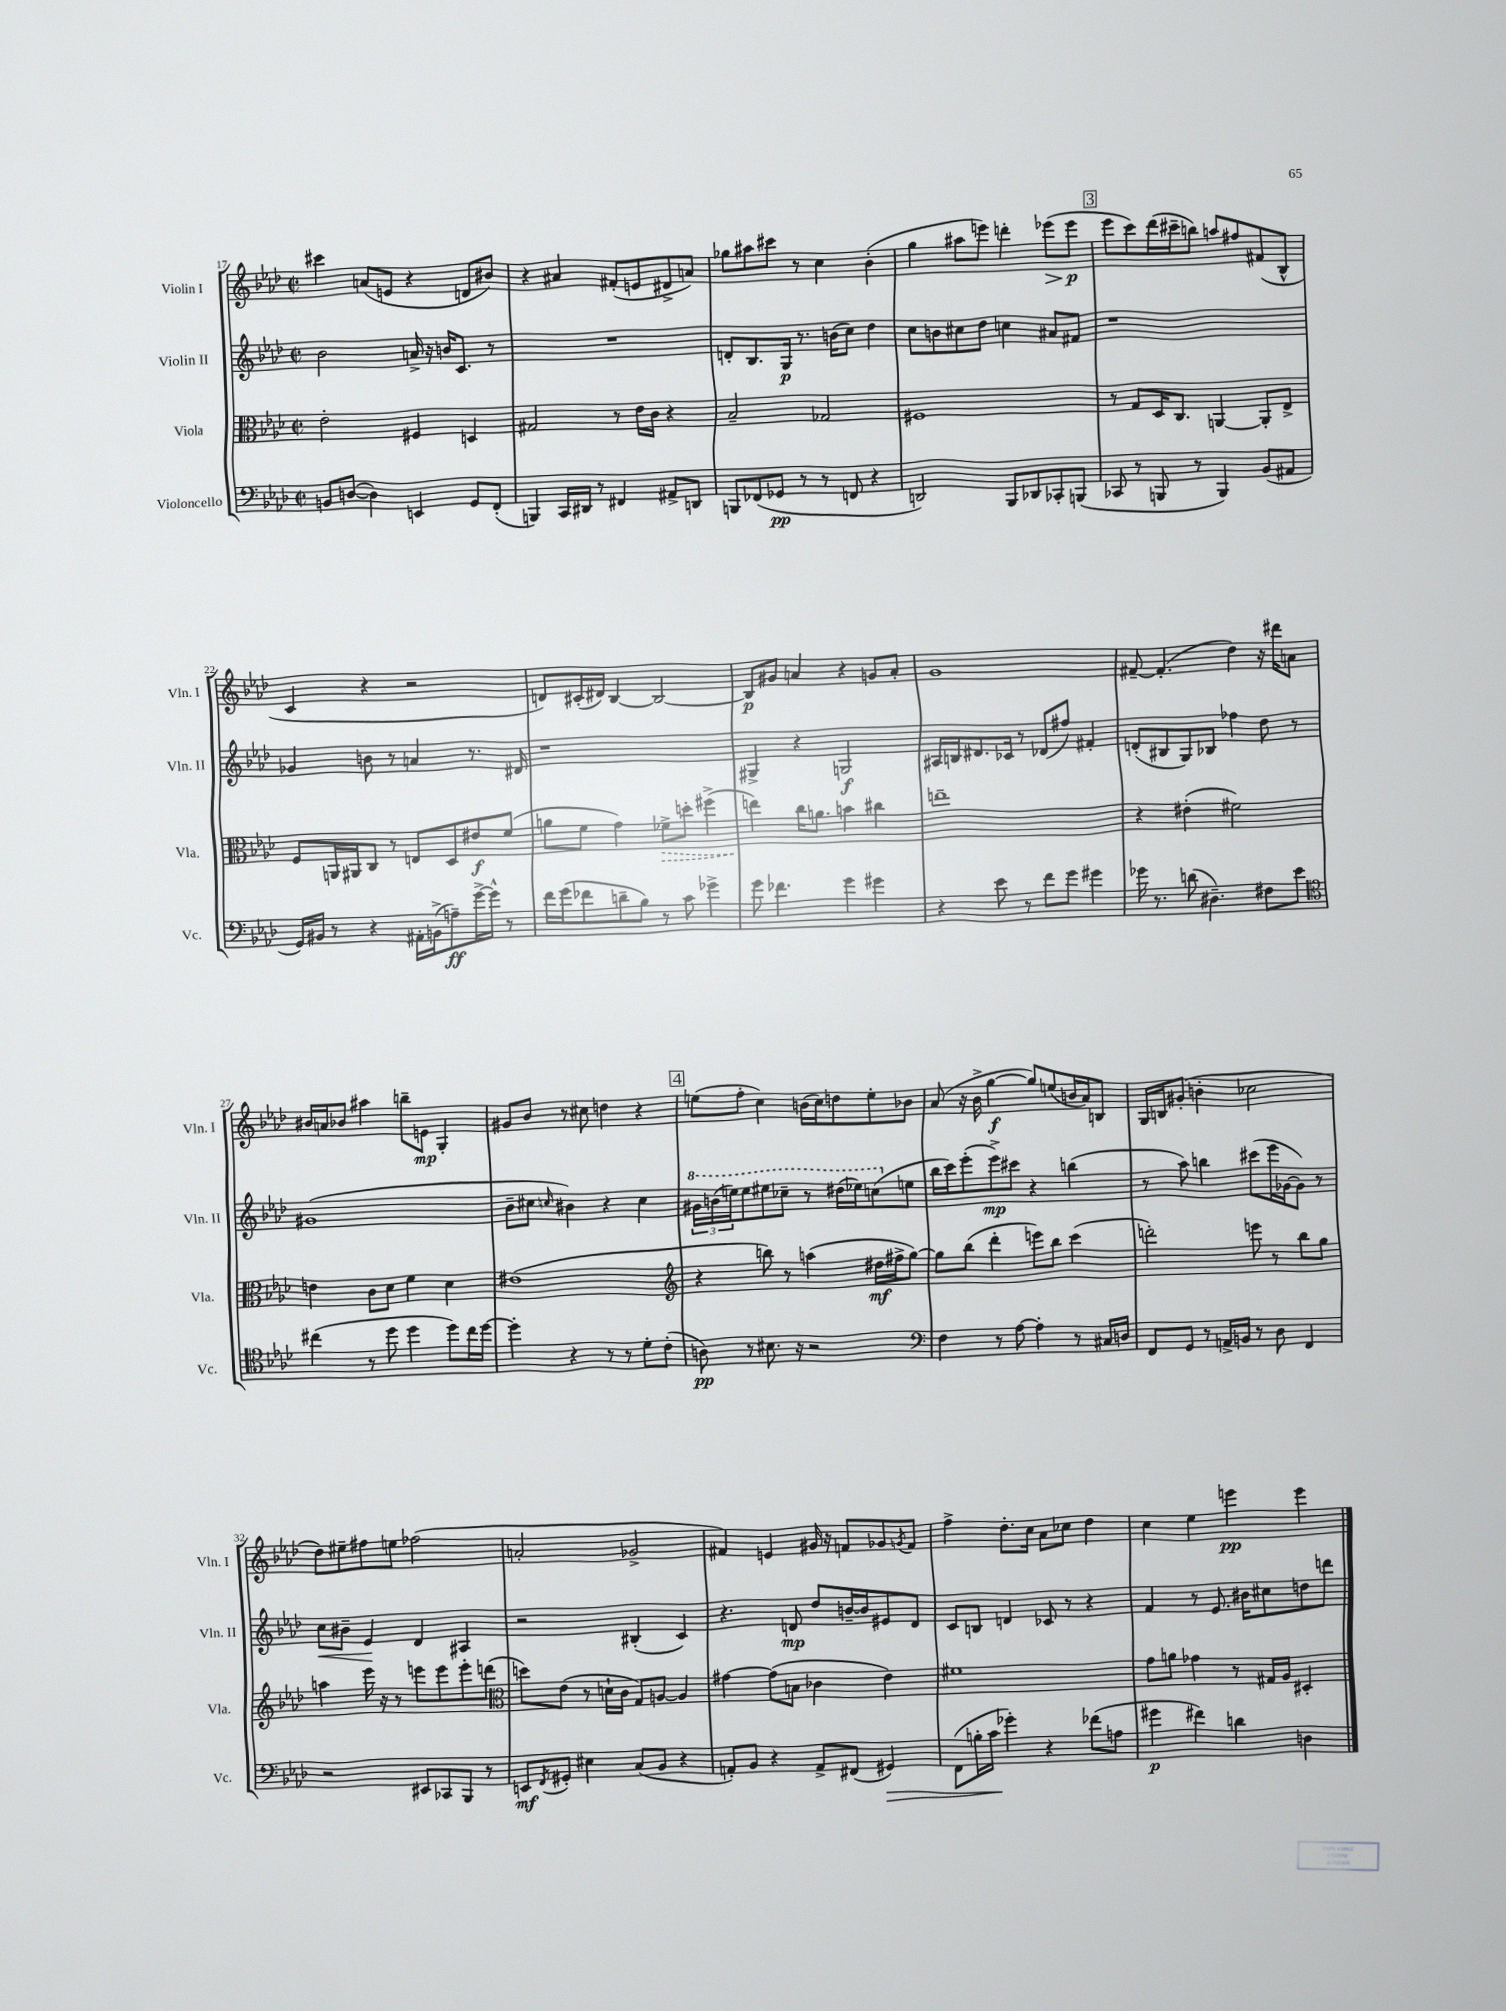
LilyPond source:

<<
\new StaffGroup <<
\new Staff = "s0" \with { instrumentName = "Violin I" shortInstrumentName = "Vln. I" } {
    \clef treble \key aes \major \defaultTimeSignature \time 2/2
    cis'''4 a'8( e'8 r4 d'8 bis'8) |
    r4 ais'4 fis'8-.( e'8 dis'8-> a'8) |
    ges''8 ais''8 cis'''8 r8 c''4 bes'4-.( |
    g''4 ais''8 e'''8) d'''4-. ees'''8\>( ees'''8\p\! |
    \mark \markup { \box "3" } ees'''8 c'''8) des'''16( cis'''16-- b''8) a''8 fis''8 fis'8( bes8-^ |
    c'4 r4 r2 |
    d'8) cis'16-.( dis'16) bes4~ bes2~ |
    bes8\p gis'8 a'4 r4 g'8 a'8-. |
    g'1 |
    fis'8~-- fis'4.-.( des''4) r16 dis'''16 a'8 |
    bis'16 a'16 bes'8 ais''4 b''8-- e'8\mp g4-. |
    gis'8 bes'8 r8 cis''8 d''4 r4 |
    \mark \markup { \box "4" } e''8( f''8-. c''4) b'16( c''16) d''8 e''8-. bes'8 |
    aes'8( r16 bes'16-> g''4~\f g''8) e''8( b'16 aes'16) b8 |
    g16 b16 gis'8-.( b'4-. ces''2 |
    des''8) eis''8-- fis''8 e''8 fes''2( |
    a'2-. ges'2-> |
    fis'4) e'4 gis'16 r16 f'8 ges'8 \acciaccatura { g'8 } f'8 |
    f''4-> des''8.-. c''16 aes'8 ces''8 des''4 |
    c''4 ees''4 e'''4\pp e'''4 \bar "|." |
}
\new Staff = "s1" \with { instrumentName = "Violin II" shortInstrumentName = "Vln. II" } {
    \clef treble \key aes \major \defaultTimeSignature \time 2/2
    bes'2 a'16-> r16 b'16 c'8. r8 |
    R1 |
    d'8-. bes8. g16\p r8. b'16( c''8) des''4 |
    c''8 b'8 cis''8 des''8 c''4 ais'8 fis'8 |
    \mark \markup { \box "3" } r1 |
    ges'4 b'8 r8 a'4 r8. dis'16 |
    r1 |
    gis4-> r4 g2\f |
    ais16 b16 dis'8. ces'16 r8 des'8( fis''8) fis'4-. |
    d'8-.( bis8 g8) bes8 fes''4 des''8 r8 |
    gis'1( |
    bes'8-- cis''8 \grace { c''16 } bis'4) r4 c''4 |
    \mark \markup { \box "4" } \tuplet 3/2 { \ottava #1 gis''16 b''16( e'''16) } e'''8 eis'''8 ces'''8-- r8 dis'''16( ees'''16) c'''8( \ottava #0 e''8 |
    bes''16 c'''16) ees'''8-.( ees'''8->\mp) cis'''8 r4 b''4( |
    r8 aes''8) b''4 cis'''8( ees'''16 ges'16~ ges'8) r8 |
    c''8\< bis'8-- ees'4\! des'4 ais4 |
    r2 bis4-.( c'4) |
    r4. d'8\mp des''8 b'16~-- b'16 eis'8 d'8 |
    c'8 b8 d'4 ces'8 r8 r4 |
    f'4 r8 ees'8. bis'16 cis''8 d''8 d'''8 \bar "|." |
}
\new Staff = "s2" \with { instrumentName = "Viola" shortInstrumentName = "Vla." } {
    \clef alto \key aes \major \defaultTimeSignature \time 2/2
    ees'2-. fis4 d4 |
    gis2 r8 ees'16 c'16 r4 |
    bes2-- ges2 |
    fis1 |
    \mark \markup { \box "3" } r8 g8 des16 c8. a,4~ a,8-. ees8-> |
    f8 a,16 ais,16 c8 r8 e8 des8 eis'8\f f'8( |
    a'8 f'8 g'4) \once \override Hairpin.style = #'dashed-line fes'8->\> d''8-. fis''4->( |
    e''4\!) c''16 a'8. b'4 cis''4 |
    e''1-- |
    r4 eis'4-.( fis'2) |
    e'4 c'8 des'8 f'4 des'4 |
    eis'1( |
    \mark \markup { \box "4" } \clef treble r4 b''8) r8 a''4( dis''16\mf fis''16-> g''8~) |
    g''8 bes''8( des'''4-. e'''8) bes''8 c'''4( |
    d'''2-.) e'''8 r8 bes''8 g''8 |
    a''4 ees'''16 r16 r8 e'''8 e'''8 e'''8-. d'''8( |
    \clef alto d''8) ees'8( r8 d'16-! c'16 g8) a8~ a4 |
    gis'4~ gis'8( b8 ces'4 ees'4) |
    fis'1 |
    g'8 a'8 ges'4 r8 gis16 aes16 dis4-. \bar "|." |
}
\new Staff = "s3" \with { instrumentName = "Violoncello" shortInstrumentName = "Vc." } {
    \clef bass \key aes \major \defaultTimeSignature \time 2/2
    b,8 d8~( d4) e,4 g,8 f,8-.( |
    b,,4) c,16 dis,16 r8 fis,4 ais,8-> d,8 |
    b,,8 fes,8( ges,8\pp r8 r8 f,8 r4 |
    d,2) bes,,8 des,8 ces,8-. b,,8( |
    \mark \markup { \box "3" } ces,8 r8 b,,8 r8 b,,4) bes,8( ais,8 |
    g,16) bis,16 r8 r4 ais,16-. b,16->( a8--\ff) g'16~-> g'16-^ r8 |
    f'16 g'16( fes'8 d'8-- bes8) r8 c'8 ges'4-> |
    g'8 fes'4. g'4 gis'4 |
    r4 ees'8 r8 f'8 g'8 gis'4 |
    ges'16 r8. d'8( dis4.--) fis8 ees'8 |
    \clef tenor cis''4( r8 des''8 des''4 des''8) cis''16 des''16~ |
    des''4-. r4 r8 r8 des'8-. c'8-.( |
    \mark \markup { \box "4" } a8\pp) r8 bis8. r16 r2 |
    \clef bass f4 r8 aes8~ aes4-. r8 cis16 d16 |
    f,8 g,8 r8 a,16-> b,16 r8 des8 f,4 |
    r2 eis,8 ces,8 bes,,8 r8 |
    e,8\mf \acciaccatura { f,8 } gis,8-. eis4 c8( bes,8 r4 |
    a,8-.) bes,8 r4 a,8-> fis,8( gis,4\>) |
    f,8( b16-. c'16\! ges'4-.) r4 fes'8( a8 |
    gis'4\p fis'4) d'4 d4 \bar "|." |
}
>>
>>
\layout { \context { \Score currentBarNumber = #17 } }
